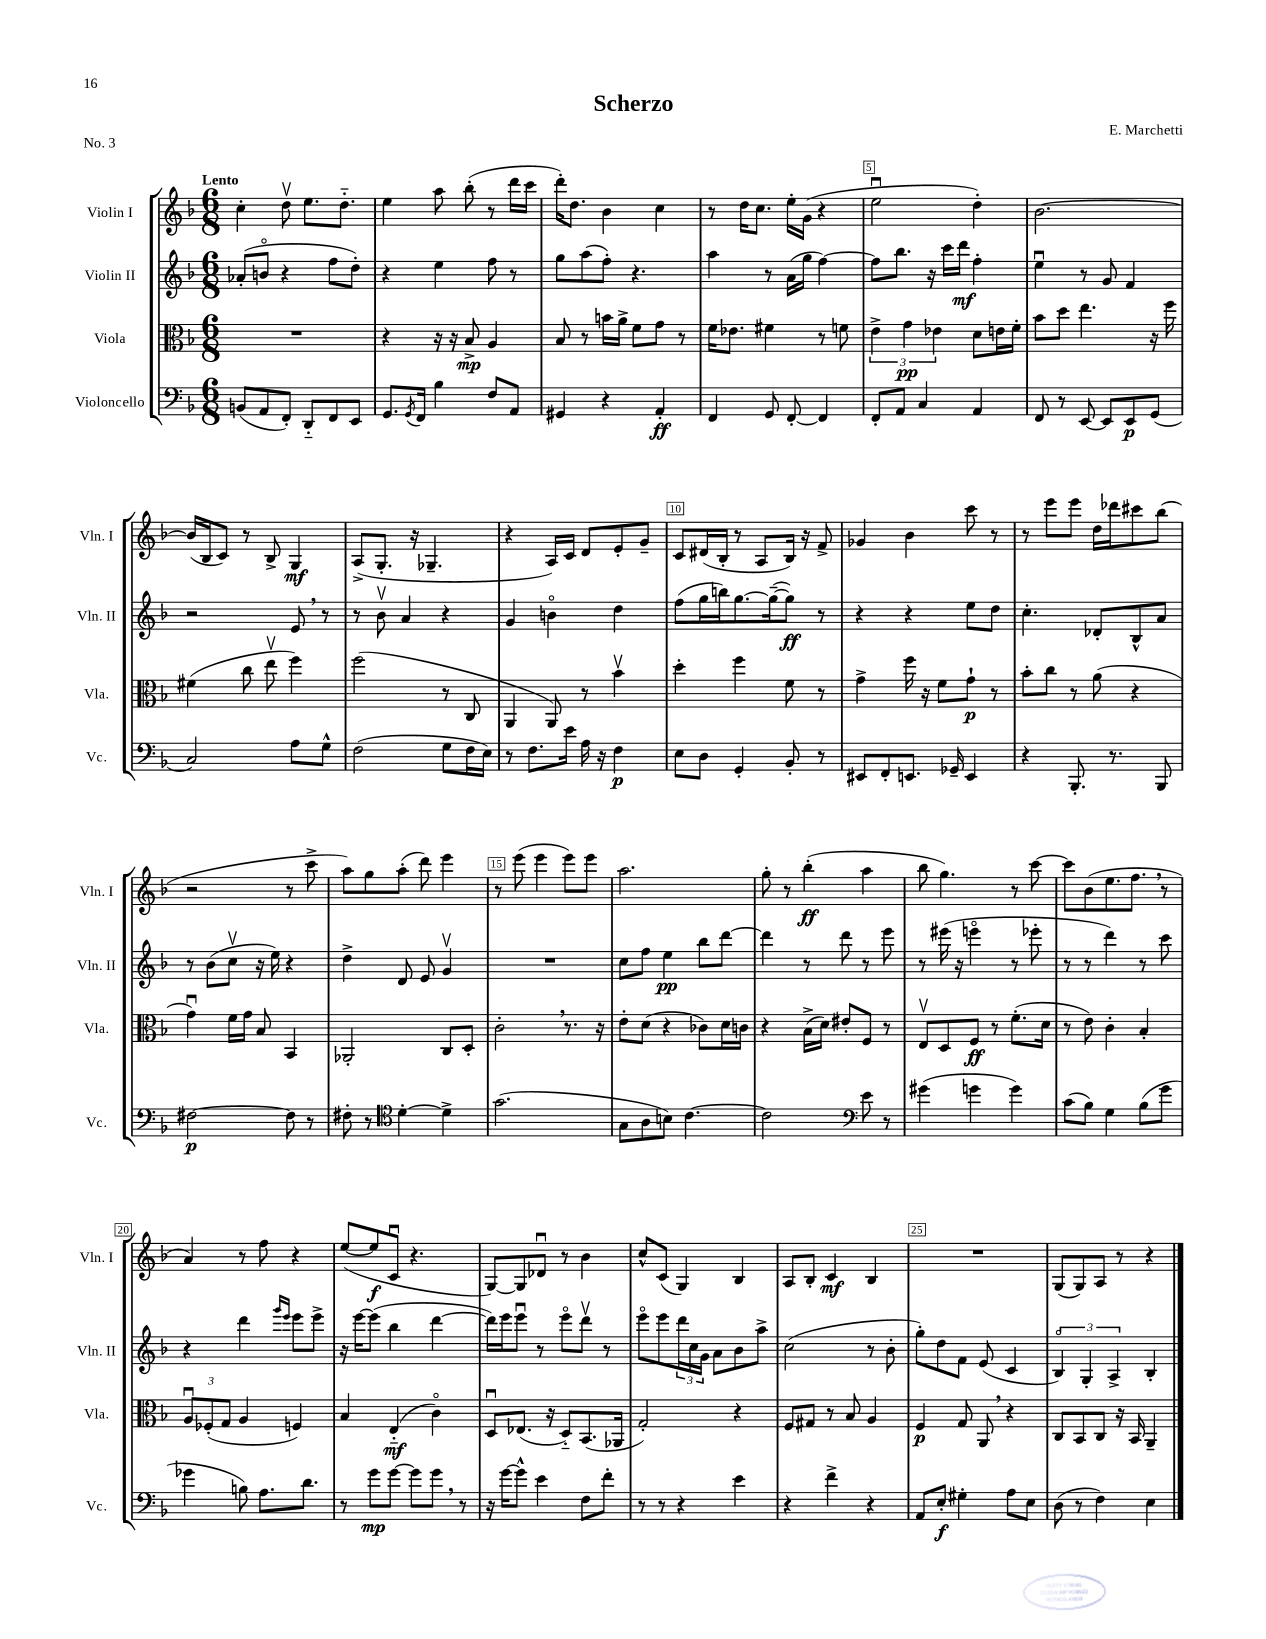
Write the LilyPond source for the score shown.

\header { title = "Scherzo" composer = "E. Marchetti" piece = "No. 3" }
<<
\new StaffGroup <<
\new Staff = "s0" \with { instrumentName = "Violin I" shortInstrumentName = "Vln. I" } {
    \clef treble \key f \major \numericTimeSignature \time 6/8 \tempo "Lento"
    c''4-. d''8\upbow e''8. d''8.-_ |
    e''4 a''8 bes''8-.( r8 d'''16 c'''16 |
    d'''16-.) d''8. bes'4 c''4 |
    r8 d''16 c''8. e''16-. g'16( r4 |
    e''2\downbow d''4-.) |
    bes'2.~ |
    bes'16( bes16 c'8) r8 bes8-> g4\mf |
    a8->( g8.-. r16 ges4.-- |
    r4 a16) c'16 d'8 e'8-. g'8-- |
    c'8 dis'16( bes16-. r8 a8 bes16) r16 f'8-> |
    ges'4 bes'4 c'''8 r8 |
    r8 e'''8 e'''8 d''16 des'''16 cis'''8 bes''8( |
    r2 r8 c'''8-> |
    a''8) g''8 a''8-.( d'''8) e'''4 |
    r8 e'''8( e'''4 e'''8) e'''8 |
    a''2. |
    g''8-. r8 bes''4-.\ff( a''4 |
    bes''8 g''4.) r8 c'''8~ |
    c'''8 bes'8( e''8. f''8. \breathe r8 |
    a'4) r8 f''8 r4 |
    e''8~( e''8\f c'8\downbow r4. |
    g8~) g8 des'8\downbow r8 bes'4 |
    c''8-^ c'8( g4) bes4 |
    a8 bes8-. c'4\mf bes4 |
    R2. |
    g8( g8) a8 r8 r4 \bar "|." |
}
\new Staff = "s1" \with { instrumentName = "Violin II" shortInstrumentName = "Vln. II" } {
    \clef treble \key f \major \numericTimeSignature \time 6/8
    aes'8-.( b'8\flageolet r4 f''8 d''8-.) |
    r4 e''4 f''8 r8 |
    g''8 a''8( f''8-.) r4. |
    a''4 r8 a'16( g''16 f''4~) |
    f''8 bes''8. r16 c'''16 d'''16\mf f''4-. |
    e''4\downbow r8 g'8 f'4 |
    r2 e'8 \breathe r8 |
    r8 bes'8\upbow a'4 r4 |
    g'4 b'4\flageolet d''4 |
    f''8( g''16 b''16) g''8.~ g''16~--( g''8\ff) r8 |
    r4 r4 e''8 d''8 |
    c''4.-. des'8-. bes8-^ a'8 |
    r8 bes'8( c''8\upbow r16 e''16) r4 |
    d''4-> d'8 e'8 g'4\upbow |
    R2. |
    c''8 f''8 e''4\pp bes''8 d'''8~ |
    d'''4 r8 d'''8 r8 e'''8 |
    r8 eis'''16( r16 e'''4\flageolet r8 ees'''8-. |
    r8 r8 d'''4) r8 c'''8 |
    r4 d'''4 \grace { g'''16 e'''16 } e'''8 e'''8-> |
    r16 e'''16~ e'''8( bes''4 d'''4~ |
    d'''16) e'''16 e'''8\downbow r8 e'''8\flageolet d'''8\upbow r8 |
    e'''8\flageolet e'''8 \tuplet 3/2 { d'''16 c''16 g'16 } a'8 bes'8 a''8-> |
    c''2( r8 bes'8-. |
    g''8-.) d''8 f'8 e'8( c'4 |
    \tuplet 3/2 { bes4\flageolet) g4-. a4-> } bes4-. \bar "|." |
}
\new Staff = "s2" \with { instrumentName = "Viola" shortInstrumentName = "Vla." } {
    \clef alto \key f \major \numericTimeSignature \time 6/8
    R2. |
    r4 r16 r16 bes8->\mp a4 |
    bes8 r8 b'16 a'16-> f'8 g'8 r8 |
    f'16 ees'8. fis'4 r8 f'8 |
    \tuplet 3/2 { e'4-> g'4\pp ees'4 } d'8 e'16 f'16-. |
    bes'8 d''8 e''4. r16 f''16 |
    fis'4( c''8 e''8\upbow f''4) |
    f''2( r8 c8 |
    a,4 a,8) r8 bes'4\upbow |
    d''4-. f''4 f'8 r8 |
    g'4-> f''16 r16 f'8 g'8-!\p r8 |
    bes'8-. c''8 r8 a'8( r4 |
    g'4\downbow) f'16 g'16 bes8 bes,4 |
    aes,2-. c8 d8-. |
    c'2-. \breathe r8. r16 |
    e'8-. d'8( r4 ces'8) d'16 c'16 |
    r4 bes16->( d'16) eis'8-. f8 r8 |
    e8\upbow d8 f8\ff r8 f'8.-.( d'16 |
    r8 e'8) c'4-. bes4-. |
    \tuplet 3/2 { a8\downbow fes8-.( g8 } a4 f4) |
    bes4 e4-_\mf( c'4\flageolet) |
    d8\downbow ees8.( r16 d8-_) bes,8.( aes,16 |
    g2-.) r4 |
    f8 gis8 r8 bes8 a4 |
    f4\p g8 a,8 \breathe r4 |
    c8 bes,8 c8 r16 bes,16 a,4-- \bar "|." |
}
\new Staff = "s3" \with { instrumentName = "Violoncello" shortInstrumentName = "Vc." } {
    \clef bass \key f \major \numericTimeSignature \time 6/8
    b,8( a,8 f,8-.) d,8-_ f,8 e,8 |
    g,8. \acciaccatura { g,8 } f,16 bes4 f8 a,8 |
    gis,4 r4 a,4-.\ff |
    f,4 g,8 f,8~-. f,4 |
    f,8-. a,8 c4 a,4 |
    f,8 r8 e,8~ e,8 e,8\p g,8( |
    c2) a8 g8-^ |
    f2( g8 f16 e16) |
    r8 f8. e'16 a16 r16 f4\p |
    e8 d8 g,4-. bes,8-. r8 |
    eis,8 f,8-. e,8. ges,16-- e,4 |
    r4 bes,,8.-. r8. bes,,8 |
    fis2~\p fis8 r8 |
    fis8-. r8 \clef tenor d'4~-. d'4-> |
    g'2.( |
    g8 a8 b8) c'4.~ |
    c'2 \clef bass e'8 r8 |
    gis'4( g'4 g'4) |
    c'8( bes8) g4 bes8( g'8 |
    ges'4 b8) a8. d'8. |
    r8 g'8\mp g'8~ g'8 g'8 \breathe r8 |
    r16 g'16~ g'8-^ e'4 f8 f'8-. |
    r8 r8 r4 e'4 |
    r4 f'4-> r4 |
    a,8 e8-.\f gis4-. a8 e8 |
    d8( r8 f4) e4 \bar "|." |
}
>>
>>
\layout { \context { \Score \override BarNumber.break-visibility = ##(#f #t #t) barNumberVisibility = #(every-nth-bar-number-visible 5) \override BarNumber.stencil = #(make-stencil-boxer 0.1 0.3 ly:text-interface::print) } }
